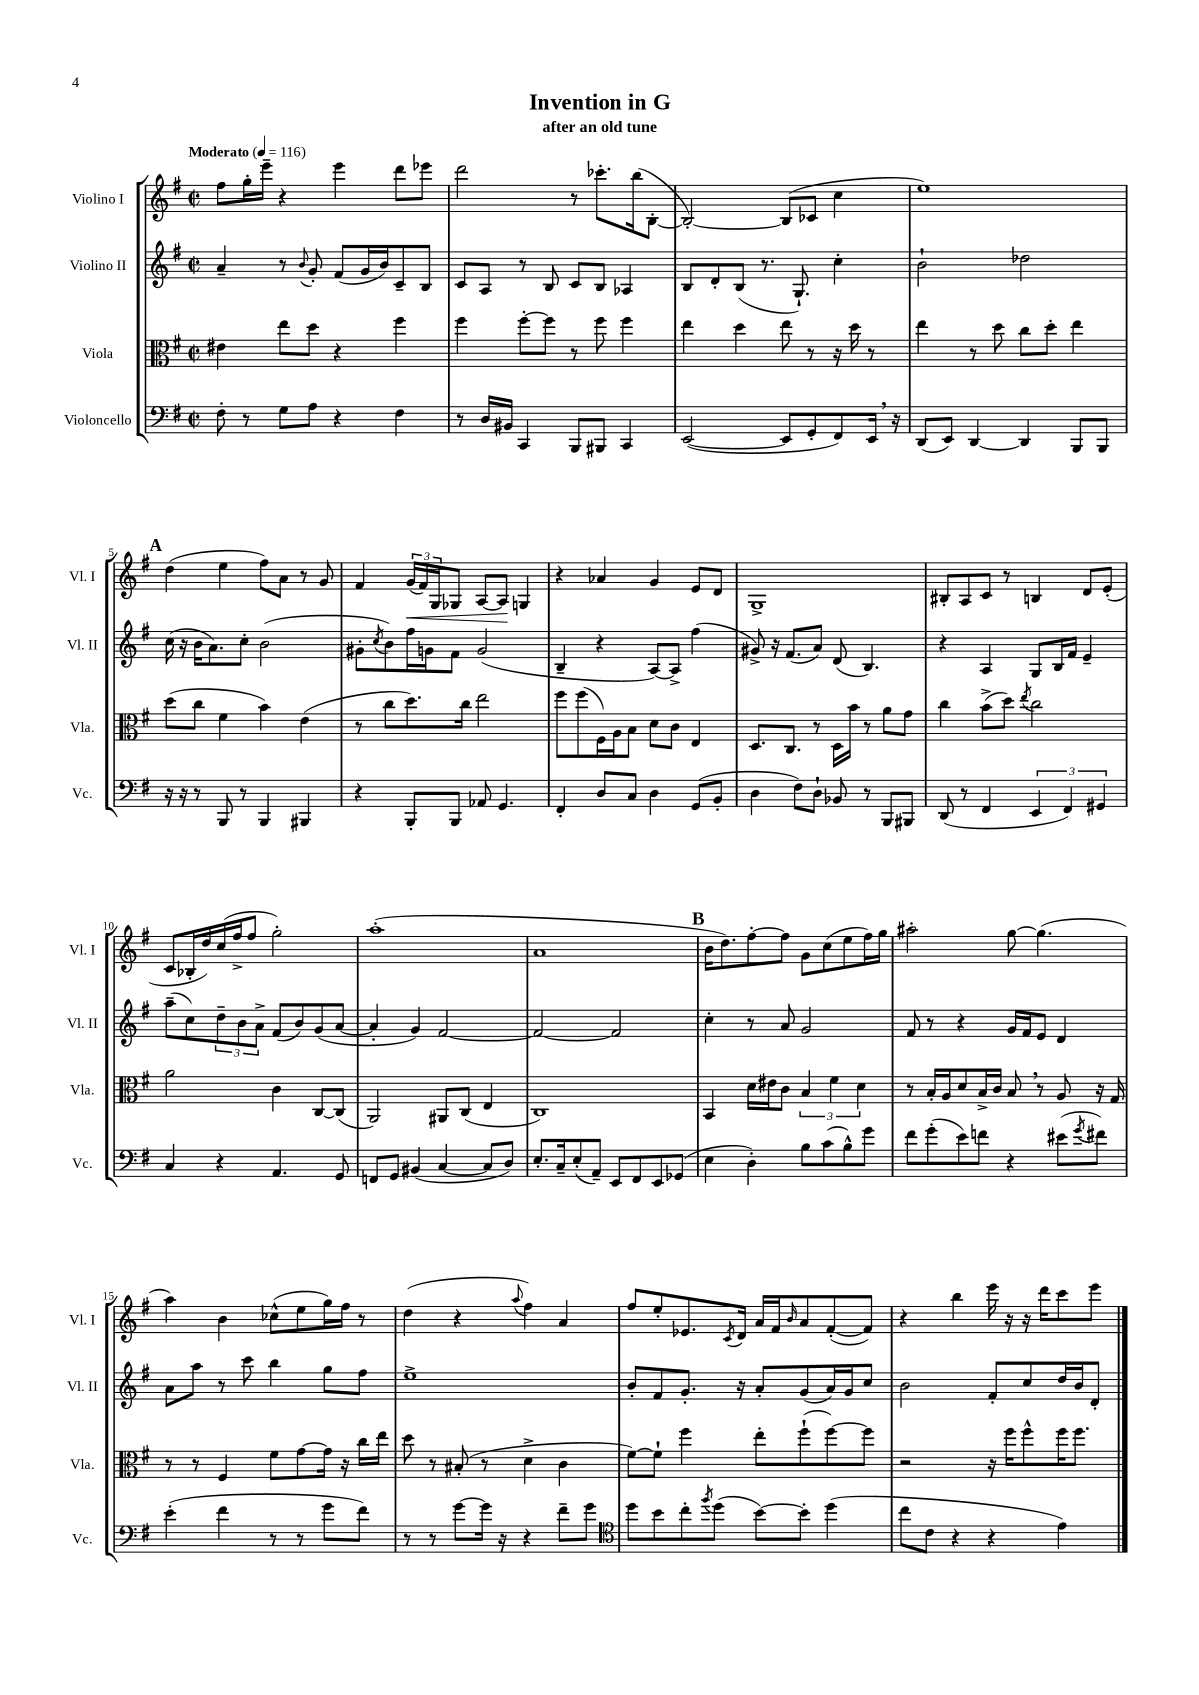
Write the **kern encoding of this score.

**kern	**kern	**kern	**kern	**dynam
*part4	*part3	*part2	*part1	*part1
*staff4	*staff3	*staff2	*staff1	*staff1
*I"Violoncello	*I"Viola	*I"Violino II	*I"Violino I	*
*I'Vc.	*I'Vla.	*I'Vl. II	*I'Vl. I	*
*clefF4	*clefC3	*clefG2	*clefG2	*
*k[f#]	*k[f#]	*k[f#]	*k[f#]	*
*M2/2	*M2/2	*M2/2	*M2/2	*
*met(c|)	*met(c|)	*met(c|)	*met(c|)	*
*MM116	*MM116	*MM116	*MM116	*
=1	=1	=1	=1	=1
!	!	!	!LO:TX:a:B:t=Moderato	!
8F#'\	4e#X\	4a~/	8ff#\L	.
8r	.	.	16gg'\L	.
.	.	.	16eee~\JJ	.
8G\L	8ee\L	8r	4r	.
.	.	8qqb/	.	.
8A\J	8dd\J	8g'/	.	.
4r	4r	(8f#/L	4eee\	.
.	.	16g/L	.	.
.	.	16b/J)	.	.
4F#\	4ff#\	8c~/	8ddd\L	.
.	.	8B/J	8eee-X\J	.
=2	=2	=2	=2	=2
8r	4ff#\	8c/L	2ddd\	.
16D/LL	.	8A/J	.	.
16BB#X/JJ	.	.	.	.
4CC/	[8ff#'\L	8r	.	.
.	8ff#\J]	8B/	.	.
8BBB/L	8r	8c/L	8r	.
8BBB#X/J	8ff#\	8B/J	8.ccc-X'\L	.
4CC/	4ff#\	4A-X/	.	.
.	.	.	(16bb\k	.
.	.	.	[8B'\J	.
=3	=3	=3	=3	=3
([2EE/	4ee\	8B/L	2B'/_)	.
.	.	8d'/	.	.
.	4dd\	(8B/J	.	.
.	.	8.r	.	.
8EE/L]	8ee\	.	(8B/L]	.
.	.	8.G`/)	.	.
8GG'/	8r	.	8c-X/J	.
8FF#/)	16r	4cc'\	4cc\	.
.	16dd\	.	.	.
16EE,/Jk	8r	.	.	.
16r	.	.	.	.
=4	=4	=4	=4	=4
(8DD/L	4ee\	2b`\	1ee)	.
8EE/J)	.	.	.	.
[4DD/	8r	.	.	.
.	8dd\	.	.	.
4DD/]	8cc\L	2dd-X\	.	.
.	8dd'\J	.	.	.
8BBB/L	4ee\	.	.	.
8BBB/J	.	.	.	.
!!LO:LB:g=z
!!LO:REH:place=s1:t=A
=5	=5	=5	=5	=5
16r	(8dd\L	(16cc\	(4dd\	.
16r	.	16r	.	.
8r	8cc\J	16b\KL	.	.
.	.	8.a\)	.	.
8BBB/	4f#\	.	4ee\	.
8r	.	8cc'\J	.	.
4BBB/	4b\)	(2b\	8ff#\L)	.
.	.	.	8a\J	.
4BBB#X/	(4e\	.	8r	.
.	.	.	8g/	.
=6	=6	=6	=6	=6
4r	8r	8g#X'\L	4f#/	.
.	.	8qcc/	.	.
.	8cc\L	8b\)	.	.
!	!	!	!	!LO:HP:b
8BBB'/L	8.dd\)	16ff#\L	(24g/LL	<
.	.	.	24f#/)	.
.	.	16gn\J	.	.
.	.	.	24G/J	.
8BBB/J	.	8f#\J	8G-X/J	.
.	16cc\Jk	.	.	.
8AA-X/	2ee\	(2g/	[8A/L	.
4.GG/	.	.	8A/J]	.
.	.	.	4Gn/	[
=7	=7	=7	=7	=7
4FF#'/	8ff#\L	4B~/	4r	.
.	(8ff#\	.	.	.
8D/L	16F#\L)	4r	4a-X/	.
.	16A\J	.	.	.
8C/J	8B\J	.	.	.
4D\	8d\L	[8A/L)	4g/	.
.	8c\J	8A^/J]	.	.
(8GG/L	4E/	(4ff#\	8e/L	.
8BB'/J	.	.	8d/J	.
=8	=8	=8	=8	=8
4D\	8.D/L	8g#X^/)	1G^	.
.	.	16r	.	.
.	8.C/J	(8.f#/L	.	.
8F#\L)	.	.	.	.
8D`\J	8r	8a/J)	.	.
8BB-X/	16D\LL	(8d/	.	.
.	16b\JJ	.	.	.
8r	8r	4.B/)	.	.
8BBB/L	8a\L	.	.	.
8BBB#X/J	8g\J	.	.	.
=9	=9	=9	=9	=9
(8DD/	4cc\	4r	8B#X'/L	.
8r	.	.	8A/	.
4FF#/	(8b^\L	4A/	8c/J	.
.	8dd\J)	.	8r	.
.	8qee/	.	.	.
6EE/	2cc\	8G/L	4Bn/	.
.	.	16B/L	.	.
6FF#/)	.	.	.	.
.	.	16f#/JJ	.	.
.	.	4e~/	8d/L	.
6GG#X/	.	.	.	.
.	.	.	(8e'/J	.
!!LO:LB:g=z
=10	=10	=10	=10	=10
4C/	2a\	(8aa~\L	8c/L	.
.	.	8cc\)	16B-X'/L	.
.	.	.	16dd/)	.
4r	.	12dd~\	(16cc/	.
.	.	.	16ff#^/J	.
.	.	12b\	.	.
.	.	.	8ff#/J	.
.	.	12a^\J	.	.
4.AA/	4c\	(8f#/L	2gg'\)	.
.	.	8b/)	.	.
.	[8C/L	(8g/	.	.
8GG/	(8C/J]	[8a/J	.	.
=11	=11	=11	=11	=11
8FFn/L	2AA/)	4a'/]	(1aa'	.
8GG/J	.	.	.	.
(4BB#X/	.	4g/)	.	.
[4C/	8AA#X/L	[2f#/	.	.
.	(8C/J	.	.	.
8C/L]	4E/	.	.	.
8D/J)	.	.	.	.
=12	=12	=12	=12	=12
8.E'/L	1C)	2f#/_	1a	.
16C~/k	.	.	.	.
(8E'/	.	.	.	.
8AA~/J)	.	.	.	.
8EE/L	.	2f#/]	.	.
8FF#/	.	.	.	.
8EE/	.	.	.	.
(8GG-X/J	.	.	.	.
!!LO:REH:place=s1:t=B
=13	=13	=13	=13	=13
4E\	4BB/	4cc'\	16b\KL	.
.	.	.	8.dd\)	.
4D'\)	16d\LL	8r	[8ff#'\	.
.	16e#X\J	.	.	.
.	8c\J	8a/	8ff#\J]	.
8B\L	6B/	2g/	8g\L	.
(8c\	.	.	(8cc\	.
.	6f#\	.	.	.
8B^^\)	.	.	8ee\	.
.	6d\	.	.	.
8g\J	.	.	16ff#\L)	.
.	.	.	16gg\JJ	.
=14	=14	=14	=14	=14
8f#\L	8r	8f#/	2aa#X'\	.
(8g'\	16B'/LL	8r	.	.
.	16A/J	.	.	.
8e\)	8d/	4r	.	.
8fn\J	16B^/L	.	.	.
.	16c/JJ	.	.	.
4r	8B,/	16g/LL	[8gg\	.
.	.	16f#/J	.	.
.	8r	8e/J	(4.gg\]	.
(8e#X\L	8A/	4d/	.	.
8qg/	.	.	.	.
8f#X\J)	16r	.	.	.
.	16G/	.	.	.
!!LO:LB:g=z
=15	=15	=15	=15	=15
(4e'\	8r	8a\L	4aa\)	.
.	8r	8aa\J	.	.
4f#\	4F#/	8r	4b\	.
.	.	8ccc\	.	.
8r	8f#\L	4bb\	(8cc-X^^\L	.
8r	[8g\	.	8ee\	.
8g\L	16g\Jk]	8gg\L	16gg\L)	.
.	16r	.	16ff#\JJ	.
8f#\J)	16cc\LL	8ff#\J	8r	.
.	16ee\JJ	.	.	.
=16	=16	=16	=16	=16
8r	8dd\	1ee^	(4dd\	.
8r	8r	.	.	.
[8g\L	(8B#X'/	.	4r	.
16g\Jk]	8r	.	.	.
16r	.	.	.	.
.	.	.	8qqaa/	.
4r	4d^\	.	4ff#\)	.
8f#~\L	4c\	.	4a/	.
8g\J	.	.	.	.
=17	=17	=17	=17	=17
*clefC4	*	*	*	*
8dd\L	[8f#\L)	8b'/L	8ff#/L	.
8b\	8f#`\J]	8f#/	8ee'/	.
8cc'\	4ff#\	8.g'/J	8.e-X/	.
8qff#/	.	.	.	.
(8dd\J	.	.	.	.
.	.	.	8qc/	.
.	.	16r	16d/Jk	.
[8b\L)	8ee'\L	8a'/L	16a/LL	.
.	.	.	16f#/J	.
.	.	.	16qqb/	.
8b'\J]	(8ff#`\	(8g/	8a/	.
(4dd\	[8ff#\)	16a/L)	([8f#'/	.
.	.	16g/J	.	.
.	8ff#\J]	8cc/J	8f#/J])	.
=18	=18	=18	=18	=18
8cc\L	2r	2b\	4r	.
8c\J	.	.	.	.
4r	.	.	4bb\	.
4r	16r	8f#'/L	16eee\	.
.	16ff#\KL	.	16r	.
.	8ff#^^\	8cc/	16r	.
.	.	.	16ddd\KL	.
4e\)	16ff#\K	16dd/L	8ccc\	.
.	8.ff#\J	16b/J	.	.
.	.	8d'/J	8eee\J	.
==	==	==	==	==
*-	*-	*-	*-	*-
